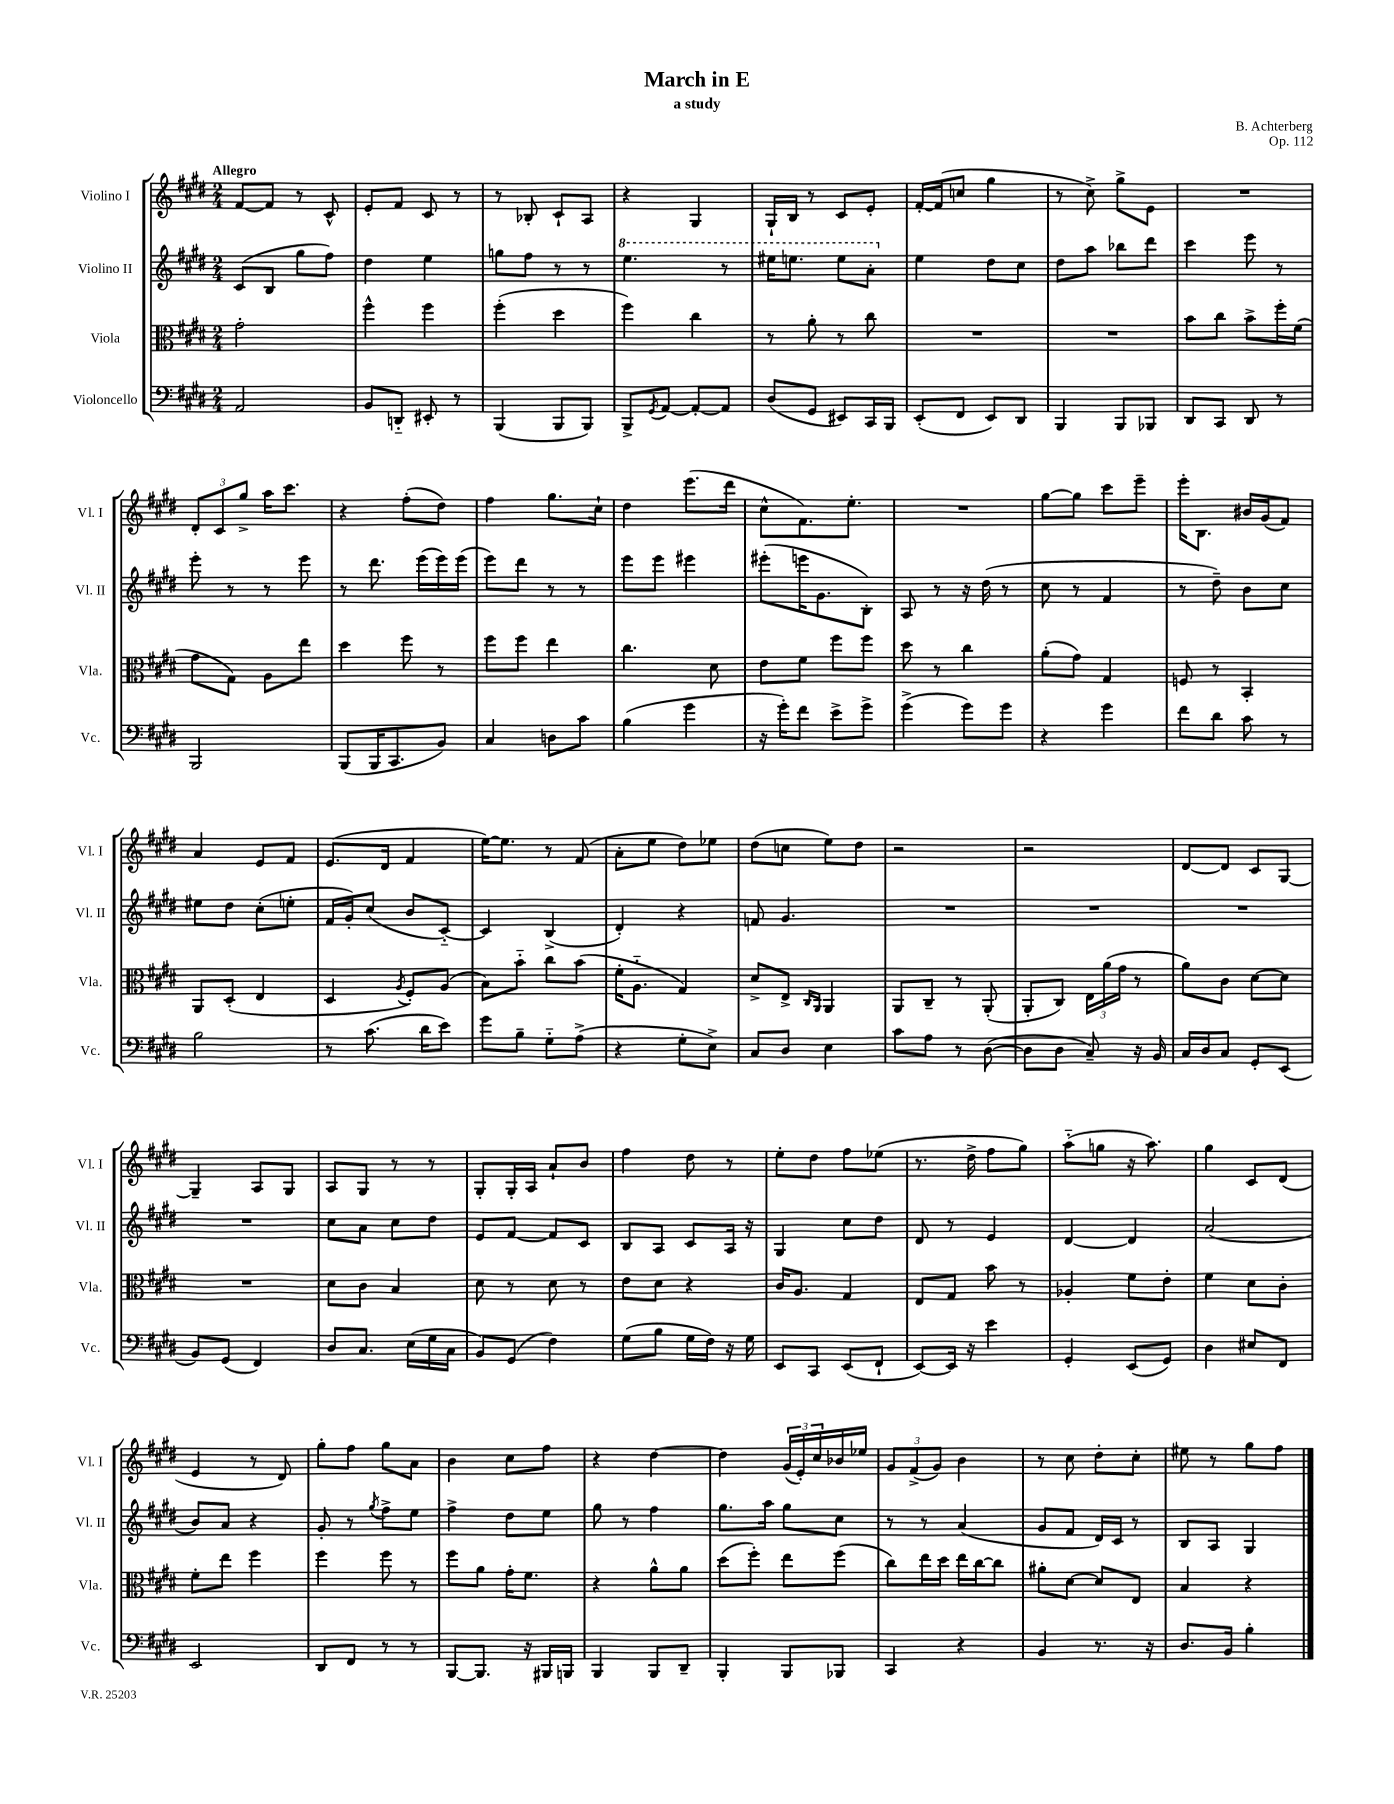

**kern	**kern	**kern	**kern
*staff4	*staff3	*staff2	*staff1
*clefF4	*clefC3	*clefG2	*clefG2
*k[f#c#g#d#]	*k[f#c#g#d#]	*k[f#c#g#d#]	*k[f#c#g#d#]
*M2/4	*M2/4	*M2/4	*M2/4
2AA	2g#'	(8c#	[8f#
.	.	8B	8f#]
.	.	8gg#	8r
.	.	8ff#)	8c#^^
=	=	=	=
8BB	4ff#^^	4dd#	8e'
8DD'~	.	.	8f#
8EE#'	4ff#	4ee	8c#
8r	.	.	8r
=	=	=	=
(4BBB	(4ff#'	8gg	8r
.	.	8ff#	8B-'
8BBB	4dd#	8r	8c#`
8BBB)	.	8r	8A
=	=	=	=
8BBB^	4ff#)	4.eee	4r
8qGG#	.	.	.
[8AA	.	.	.
8AA'_	4cc#	.	4G#
8AA]	.	8r	.
=	=	=	=
(8D#	8r	16eee#	16G#`
.	.	8.eee	16B
8GG#	8a'	.	8r
8EE#)	8r	8eee	8c#
16CC#	8cc#	8aa'	8e'
16BBB	.	.	.
=	=	=	=
(8EE'	2r	4ee	[16f#'
.	.	.	(16f#]
8FF#	.	.	8cc
8EE)	.	8dd#	4gg#
8DD#	.	8cc#	.
=	=	=	=
4BBB	2r	8dd#	8r
.	.	8aa	8cc#^)
8BBB	.	8bb-	8gg#^
8BBB-	.	8ddd#	8e
=	=	=	=
8DD#	8b	4ccc#	2r
8CC#	8cc#	.	.
8DD#	8b^	8eee	.
8r	16ff#'	8r	.
.	(16f#	.	.
=	=	=	=
2BBB	8g#	8eee'	12d#'
.	.	.	12c#
.	8G#)	8r	.
.	.	.	12gg#^
.	8A	8r	16aa
.	.	.	8.ccc#
.	8ee	8eee	.
=	=	=	=
(8BBB	4dd#	8r	4r
16BBB	.	8.ddd#	.
8.CC#	.	.	.
.	8ff#	.	(8ff#'
.	.	(16eee	.
8BB)	8r	16eee)	8dd#)
.	.	(16eee	.
=	=	=	=
4C#	8ff#	8eee)	4ff#
.	8ff#	8ddd#	.
8D	4ee	8r	8.gg#
8c#	.	8r	.
.	.	.	16cc#`
=	=	=	=
(4B	4.cc#	8eee	4dd#
.	.	8eee	.
4g#	.	4eee#	(8.eee
.	8d#	.	.
.	.	.	16ddd#
=	=	=	=
16r	8e	(8eee#'	8cc#^^
16g#')	.	.	.
8f#	8f#	16eee	8.f#)
.	.	8.g#	.
8e^	8ff#	.	.
.	.	.	8.ee'
8g#^	8ff#	8B')	.
=	=	=	=
(4g#^	8dd#	8A	2r
.	8r	8r	.
8g#)	4cc#	16r	.
.	.	(16dd#	.
8g#	.	8r	.
=	=	=	=
4r	(8a'	8cc#	[8gg#
.	8g#)	8r	8gg#]
4g#	4G#	4f#	8ccc#
.	.	.	8eee~
=	=	=	=
8f#	8F	8r	16eee'
.	.	.	8.B
8d#	8r	8dd#~)	.
8c#	4BB'	8b	16b#
.	.	.	(16g#
8r	.	8cc#	8f#)
=	=	=	=
2B	8AA	8ee#	4a
.	(8D#'	8dd#	.
.	4E	(8cc#'	8e
.	.	8ee'	8f#
=	=	=	=
8r	4D#	16f#	(8.e
.	.	16g#')	.
(8.c#	.	(8cc#	.
.	.	.	16d#
.	8qA	.	.
.	8F#')	8b	4f#
16d#	.	.	.
8e)	(8A	[8c#'~)	.
=	=	=	=
8g#	8B)	4c#]	[16ee)
.	.	.	8.ee]
8B~	8b'~	.	.
8G#'~	8cc#	(4B^	8r
(8A^	(8b	.	(8f#
=	=	=	=
4r	16f#'	4d#')	8a'
.	8.A'~	.	.
.	.	.	8ee
8G#'	4G#)	4r	8dd#)
8E^)	.	.	8ee-
=	=	=	=
8C#	8d#^	8f	(8dd#
8D#	8E^	4.g#	8cc
.	16qqC#	.	.
.	16qqAA	.	.
4E	4AA	.	8ee)
.	.	.	8dd#
=	=	=	=
8c#	8AA	2r	2r
8A	8C#~	.	.
8r	8r	.	.
([8D#	(8AA'	.	.
=	=	=	=
8D#]	8AA'	2r	2r
8D#	8C#)	.	.
8C#~)	24E	.	.
.	(24a	.	.
.	24g#	.	.
16r	8r	.	.
16BB	.	.	.
=	=	=	=
16C#	8a)	2r	[8d#
16D#	.	.	.
8C#	8c#	.	8d#]
8GG#'	[8d#	.	8c#
(8EE	8d#]	.	[8G#
=	=	=	=
8BB)	2r	2r	4G#~]
(8GG#	.	.	.
4FF#)	.	.	8A
.	.	.	8G#
=	=	=	=
8D#	8d#	8cc#	8A
8.C#	8c#	8a	8G#
.	4B	8cc#	8r
(16E	.	.	.
16G#	.	8dd#	8r
16C#	.	.	.
=	=	=	=
8BB)	8d#	8e	8G#'
(8GG#	8r	[8f#	16G#'
.	.	.	16A
4F#)	8d#	8f#]	8a`
.	8r	8c#	8b
=	=	=	=
(8G#	8e	8B	4ff#
8B	8d#	8A	.
16G#	4r	8c#	8dd#
16F#)	.	.	.
16r	.	16A	8r
16G#	.	16r	.
=	=	=	=
8EE	16c#	4G#	8ee'
.	8.A	.	.
8CC#	.	.	8dd#
(8EE	4G#	8cc#	8ff#
8FF#`	.	8dd#	(8ee-
=	=	=	=
[8EE)	8E	8d#	8.r
16EE]	8G#	8r	.
16r	.	.	16dd#^
4e	8b	4e	8ff#
.	8r	.	8gg#)
=	=	=	=
4GG#'	4A-'	[4d#	(8aa'~
.	.	.	8gg
(8EE	8f#	4d#]	16r
.	.	.	8.aa)
8GG#)	8e'	.	.
=	=	=	=
4D#	4f#	(2a	4gg#
8E#	8d#	.	8c#
8FF#	8c#'	.	(8d#
=	=	=	=
2EE	8f#'	8b)	4e
.	8ee	8a	.
.	4ff#	4r	8r
.	.	.	8d#)
=	=	=	=
8DD#	4ff#	8g#'	8gg#'
8FF#	.	8r	8ff#
.	.	8qgg#	.
8r	8ff#	8ff#^	8gg#
8r	8r	8ee	8a
=	=	=	=
[8BBB	8ff#	4ff#^	4b
8.BBB]	8a	.	.
.	16g#'	8dd#	8cc#
16r	8.f#	.	.
16BBB#	.	8ee	8ff#
16BBB	.	.	.
=	=	=	=
4BBB	4r	8gg#	4r
.	.	8r	.
8BBB	8a^^	4ff#	[4dd#
8DD#~	8a	.	.
=	=	=	=
4BBB'	(8dd#	8.gg#	4dd#]
.	8ff#')	.	.
.	.	16aa	.
8BBB	8ee	8gg#	(24g#
.	.	.	24e')
.	.	.	24cc#
8BBB-	(8ff#	8cc#	16b-
.	.	.	16ee-
=	=	=	=
4CC#	8cc#)	8r	12g#
.	.	.	(12f#^
.	16ee	8r	.
.	.	.	12g#)
.	16dd#	.	.
4r	16ee	(4a	4b
.	[16cc#	.	.
.	8cc#]	.	.
=	=	=	=
4BB	8a#'	8g#	8r
.	[8d#	8f#	8cc#
8.r	8d#]	16d#)	8dd#'
.	.	16c#	.
.	8E	8r	8cc#'
16r	.	.	.
=	=	=	=
8.D#	4B	8B	8ee#
.	.	8A	8r
16BB	.	.	.
4B'	4r	4G#	8gg#
.	.	.	8ff#
==	==	==	==
*-	*-	*-	*-
